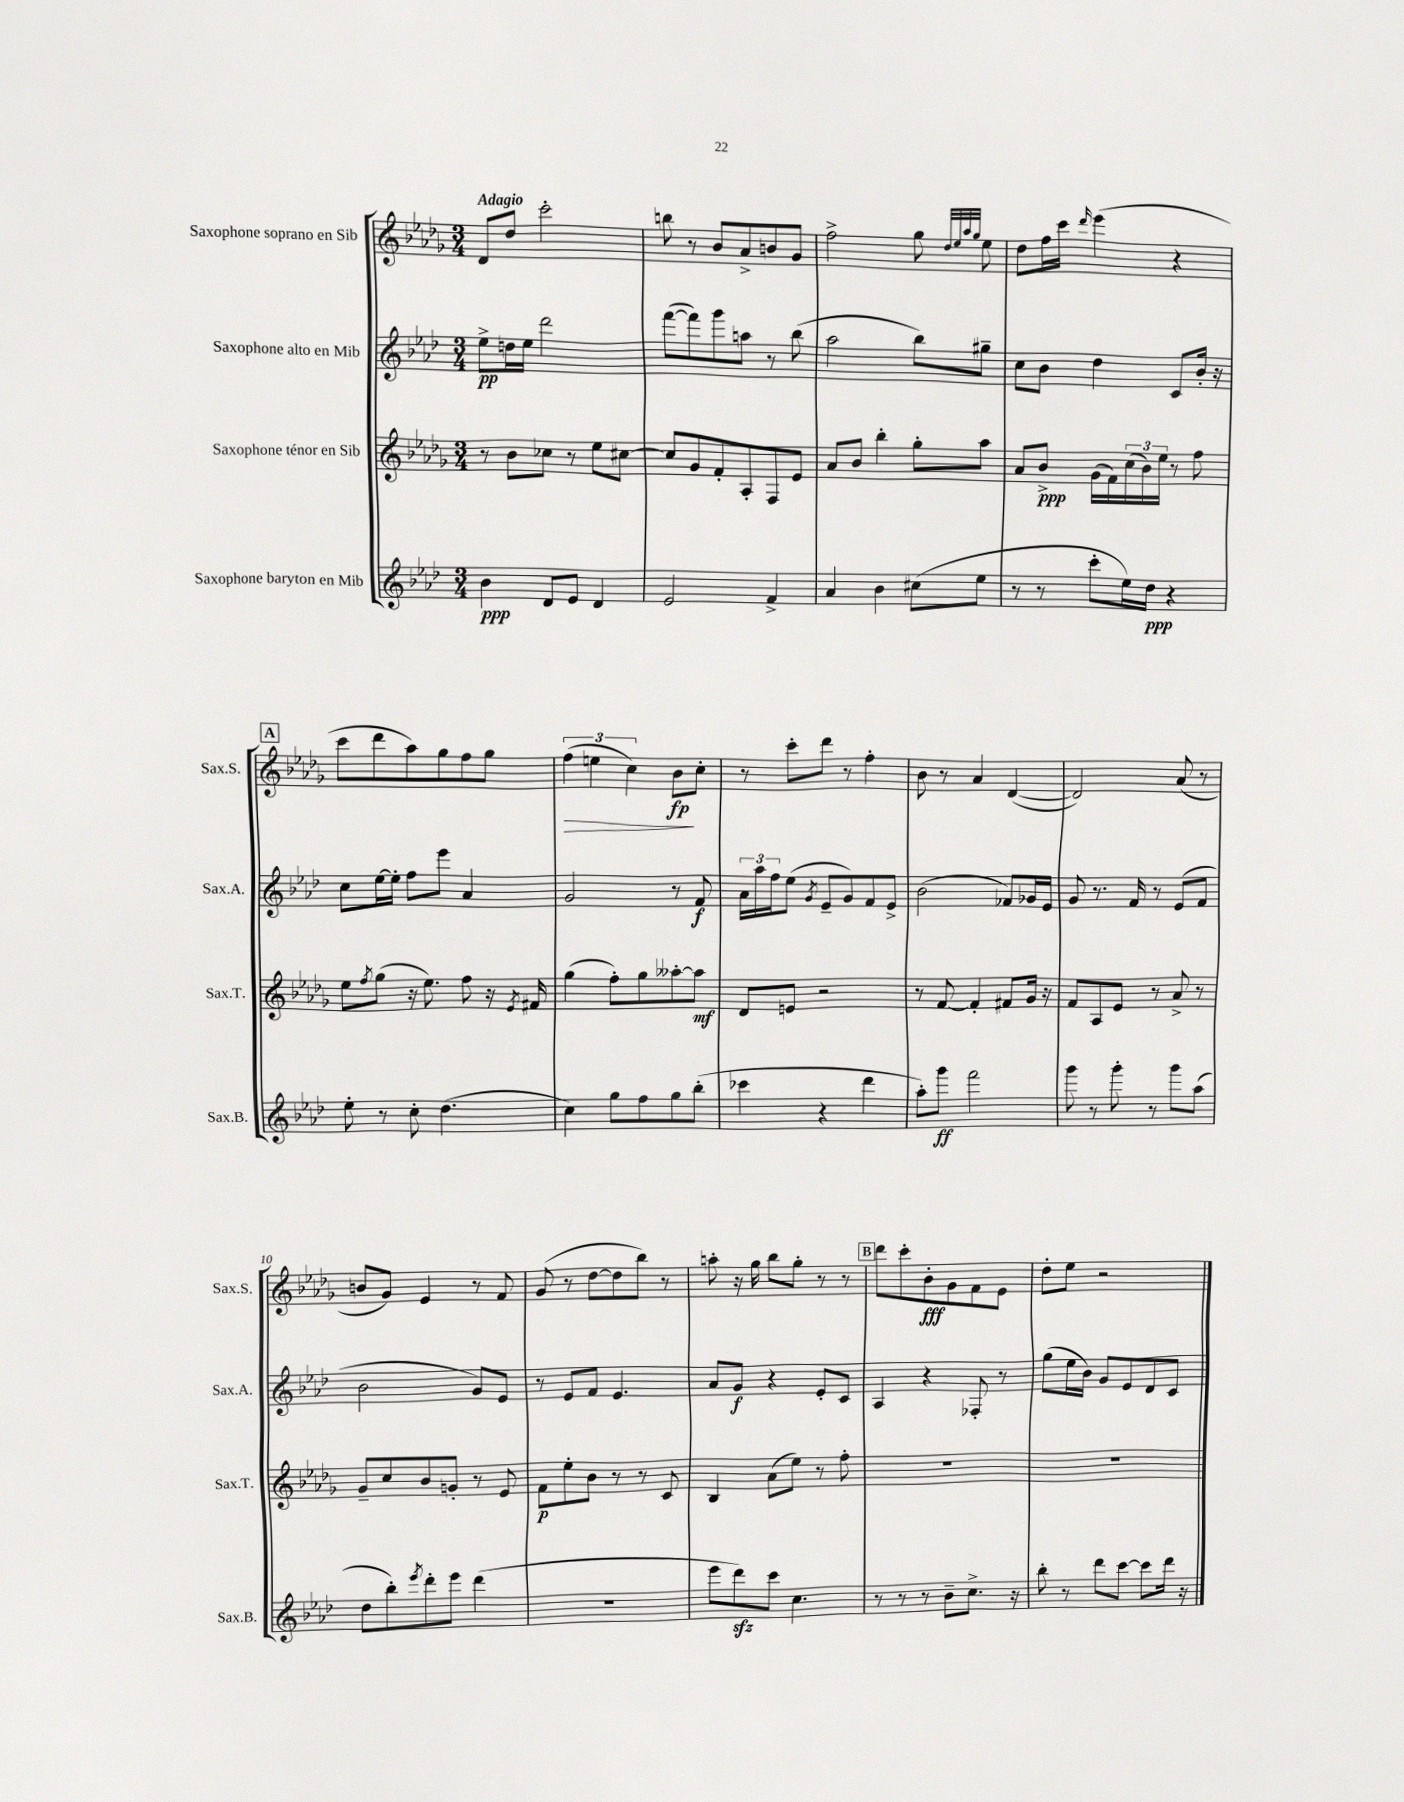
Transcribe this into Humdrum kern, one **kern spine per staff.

**kern	**dynam	**kern	**dynam	**kern	**dynam	**kern	**dynam
*part4	*part4	*part3	*part3	*part2	*part2	*part1	*part1
*staff4	*staff4	*staff3	*staff3	*staff2	*staff2	*staff1	*staff1
*I"Saxophone baryton en Mib	*	*I"Saxophone ténor en Sib	*	*I"Saxophone alto en Mib	*	*I"Saxophone soprano en Sib	*
*I'Sax.B.	*	*I'Sax.T.	*	*I'Sax.A.	*	*I'Sax.S.	*
*clefG2	*	*clefG2	*	*clefG2	*	*clefG2	*
*k[b-e-a-d-]	*	*k[b-e-a-d-g-]	*	*k[b-e-a-d-]	*	*k[b-e-a-d-g-]	*
*M3/4	*	*M3/4	*	*M3/4	*	*M3/4	*
=1	=1	=1	=1	=1	=1	=1	=1
!	!	!	!	!	!	!LO:TX:a:B:t=Adagio	!
4b-\	ppp	8r	.	8ee-^\L	pp	8d-/L	.
.	.	8b-\L	.	16ddn\L	.	8dd-/J	.
.	.	.	.	16ee-\JJ	.	.	.
8d-/L	.	8cc-X\J	.	2ddd-\	.	2ccc'\	.
8e-/J	.	8r	.	.	.	.	.
4d-/	.	8ee-\L	.	.	.	.	.
.	.	[8cc#X\J	.	.	.	.	.
=2	=2	=2	=2	=2	=2	=2	=2
2e-/	.	8cc#/L]	.	([8fff\L	.	8bbn\	.
.	.	8g-/	.	8fff\])	.	8r	.
.	.	8f'/	.	8ggg\	.	8b-/L	.
.	.	8A-'/	.	8aan\J	.	8a-^/	.
4f^/	.	8F/	.	8r	.	8bn/	.
.	.	8e-/J	.	(8bb-\	.	8g-/J	.
=3	=3	=3	=3	=3	=3	=3	=3
4a-/	.	8a-/L	.	2aa-\	.	2ff^\	.
.	.	8b-/J	.	.	.	.	.
4b-\	.	4bb-'\	.	.	.	.	.
(8cc#X\L	.	8gg-'\L	.	8bb-\L)	.	8gg-\	.
.	.	.	.	.	.	32qqdd-/LLL	.
.	.	.	.	.	.	32qqee-/	.
.	.	.	.	.	.	32qqaa-/	.
.	.	.	.	.	.	32qqgg-/JJJ	.
8ee-\J	.	8aa-\J	.	8gg#X~\J	.	8ee-\	.
=4	=4	=4	=4	=4	=4	=4	=4
8r	.	8a-/L	.	8cc\L	.	8dd-\L	.
8r	.	8b-^/J	ppp	8b-\J	.	16ff\L	.
.	.	.	.	.	.	16ccc\JJ	.
.	.	.	.	.	.	16qqddd-/	.
8ccc'\L	.	(16g-\LL	.	4dd-\	.	(4eee-\	.
.	.	16f\)	.	.	.	.	.
16ee-\L)	.	(24cc\	.	.	.	.	.
.	.	24b-\)	.	.	.	.	.
16dd-\JJ	ppp	.	.	.	.	.	.
.	.	24ee-\JJ	.	.	.	.	.
4r	.	8r	.	8c/L	.	4r	.
.	.	8ff\	.	16b-'/Jk	.	.	.
.	.	.	.	16r	.	.	.
!!LO:LB:g=z
!!LO:REH:place=s1:t=A
=5	=5	=5	=5	=5	=5	=5	=5
8ee-'\	.	8ee-\L	.	8cc\L	.	8ccc\L	.
.	.	8qff/	.	.	.	.	.
8r	.	(8gg-\J	.	[16ee-\L	.	8ddd-\	.
.	.	.	.	16ee-'\JJ]	.	.	.
8cc'\	.	16r	.	8ff\L	.	8aa-\)	.
.	.	8.ee-\)	.	.	.	.	.
(4.dd-\	.	.	.	8eee-\J	.	8gg-\	.
.	.	8ff\	.	4a-/	.	8ff\	.
.	.	16r	.	.	.	8gg-\J	.
.	.	8qe-/	.	.	.	.	.
.	.	16f#X/	.	.	.	.	.
=6	=6	=6	=6	=6	=6	=6	=6
!	!	!	!	!	!	!	!LO:HP:b
4cc\)	.	(4gg-\	.	2g/	.	(6ff\	>
.	.	.	.	.	.	6een\	.
8gg\L	.	8ff'\L)	.	.	.	.	.
.	.	.	.	.	.	6cc\)	.
8ff\	.	8gg-\	.	.	.	.	.
8gg\	.	[8aa--X'\	.	8r	.	8b-\L	fp
(8bb-'\J	.	8aa--\J]	mf	8f/	f	8cc'\J	]
=7	=7	=7	=7	=7	=7	=7	=7
4ccc-X\	.	8d-/L	.	24a-\LL	.	8r	.
.	.	.	.	24aa-\	.	.	.
.	.	.	.	24ff\J	.	.	.
.	.	8en/J	.	(8ee-\J	.	8ccc'\L	.
.	.	.	.	8qg/	.	.	.
4r	.	2r	.	8e-~/L	.	8ddd-\J	.
.	.	.	.	8g/)	.	8r	.
4ddd-\	.	.	.	8f/	.	4ff'\	.
.	.	.	.	8e-^/J	.	.	.
=8	=8	=8	=8	=8	=8	=8	=8
8aa-'\L)	.	8r	.	(2b-\	.	8b-\	.
8ggg\J	ff	[8f/	.	.	.	8r	.
2fff\	.	4f'/]	.	.	.	4a-/	.
.	.	8f#X/L	.	8f-X/L)	.	([4d-/	.
.	.	16g-/Jk	.	16g-X/L	.	.	.
.	.	16r	.	16e-/JJ	.	.	.
=9	=9	=9	=9	=9	=9	=9	=9
8ggg\	.	8f/L	.	8g/	.	2d-/])	.
8r	.	8A-/	.	8.r	.	.	.
8ggg'\	.	8e-/J	.	.	.	.	.
.	.	.	.	16f/	.	.	.
8r	.	8r	.	8r	.	.	.
8ggg\L	.	8a-^/	.	(8e-/L	.	(8a-/	.
(8aa-\J	.	8r	.	8f/J	.	8r	.
!!LO:LB:g=z
=10	=10	=10	=10	=10	=10	=10	=10
8dd-\L	.	8g-~/L	.	2b-\	.	8bn/L	.
8bb-'\)	.	8cc/	.	.	.	8g-/J)	.
8qeee-/	.	.	.	.	.	.	.
8ddd-'\	.	8b-/	.	.	.	4e-/	.
8eee-\J	.	8gn'/J	.	.	.	.	.
(4ddd-\	.	8r	.	8g/L)	.	8r	.
.	.	8e-/	.	8e-/J	.	8f/	.
=11	=11	=11	=11	=11	=11	=11	=11
2.r	.	8f\L	p	8r	.	(8g-/	.
.	.	8ee-'\	.	8e-/L	.	8r	.
.	.	8b-\J	.	8f/J	.	[8dd-\L	.
.	.	8r	.	4.e-/	.	8dd-\]	.
.	.	8r	.	.	.	8bb-\J)	.
.	.	8c/	.	.	.	8r	.
=12	=12	=12	=12	=12	=12	=12	=12
8eee-\L	.	4B-/	.	8a-/L	.	8aan'\	.
8ddd-zz\)	.	.	.	8g/J	f	16r	.
.	.	.	.	.	.	16gg-\	.
8ccc\J	.	(8a-\L	.	4r	.	8bb-\L	.
4.cc\	.	8ee-\J)	.	.	.	8gg-'\J	.
.	.	8r	.	8e-'/L	.	8r	.
.	.	8ff'\	.	8c/J	.	8r	.
!!LO:REH:place=s1:t=B
=13	=13	=13	=13	=13	=13	=13	=13
8r	.	2.r	.	4A-/	.	8ddd-\L	.
8r	.	.	.	.	.	8ccc'\	.
8r	.	.	.	4r	.	8b-'\	fff
8b-~\L	.	.	.	.	.	8g-\	.
8.cc^\J	.	.	.	8F-X'/	.	8f\	.
.	.	.	.	8r	.	8e-\J	.
16r	.	.	.	.	.	.	.
=14	=14	=14	=14	=14	=14	=14	=14
8bb-'\	.	2.r	.	(8gg\L	.	8dd-'\L	.
8r	.	.	.	16ee-\L	.	8ee-\J	.
.	.	.	.	16b-\JJ)	.	.	.
8ddd-\L	.	.	.	8g/L	.	2r	.
[8ccc\J	.	.	.	8e-/	.	.	.
8ccc\L]	.	.	.	8d-/	.	.	.
16ddd-\Jk	.	.	.	8c/J	.	.	.
16r	.	.	.	.	.	.	.
==	==	==	==	==	==	==	==
*-	*-	*-	*-	*-	*-	*-	*-
